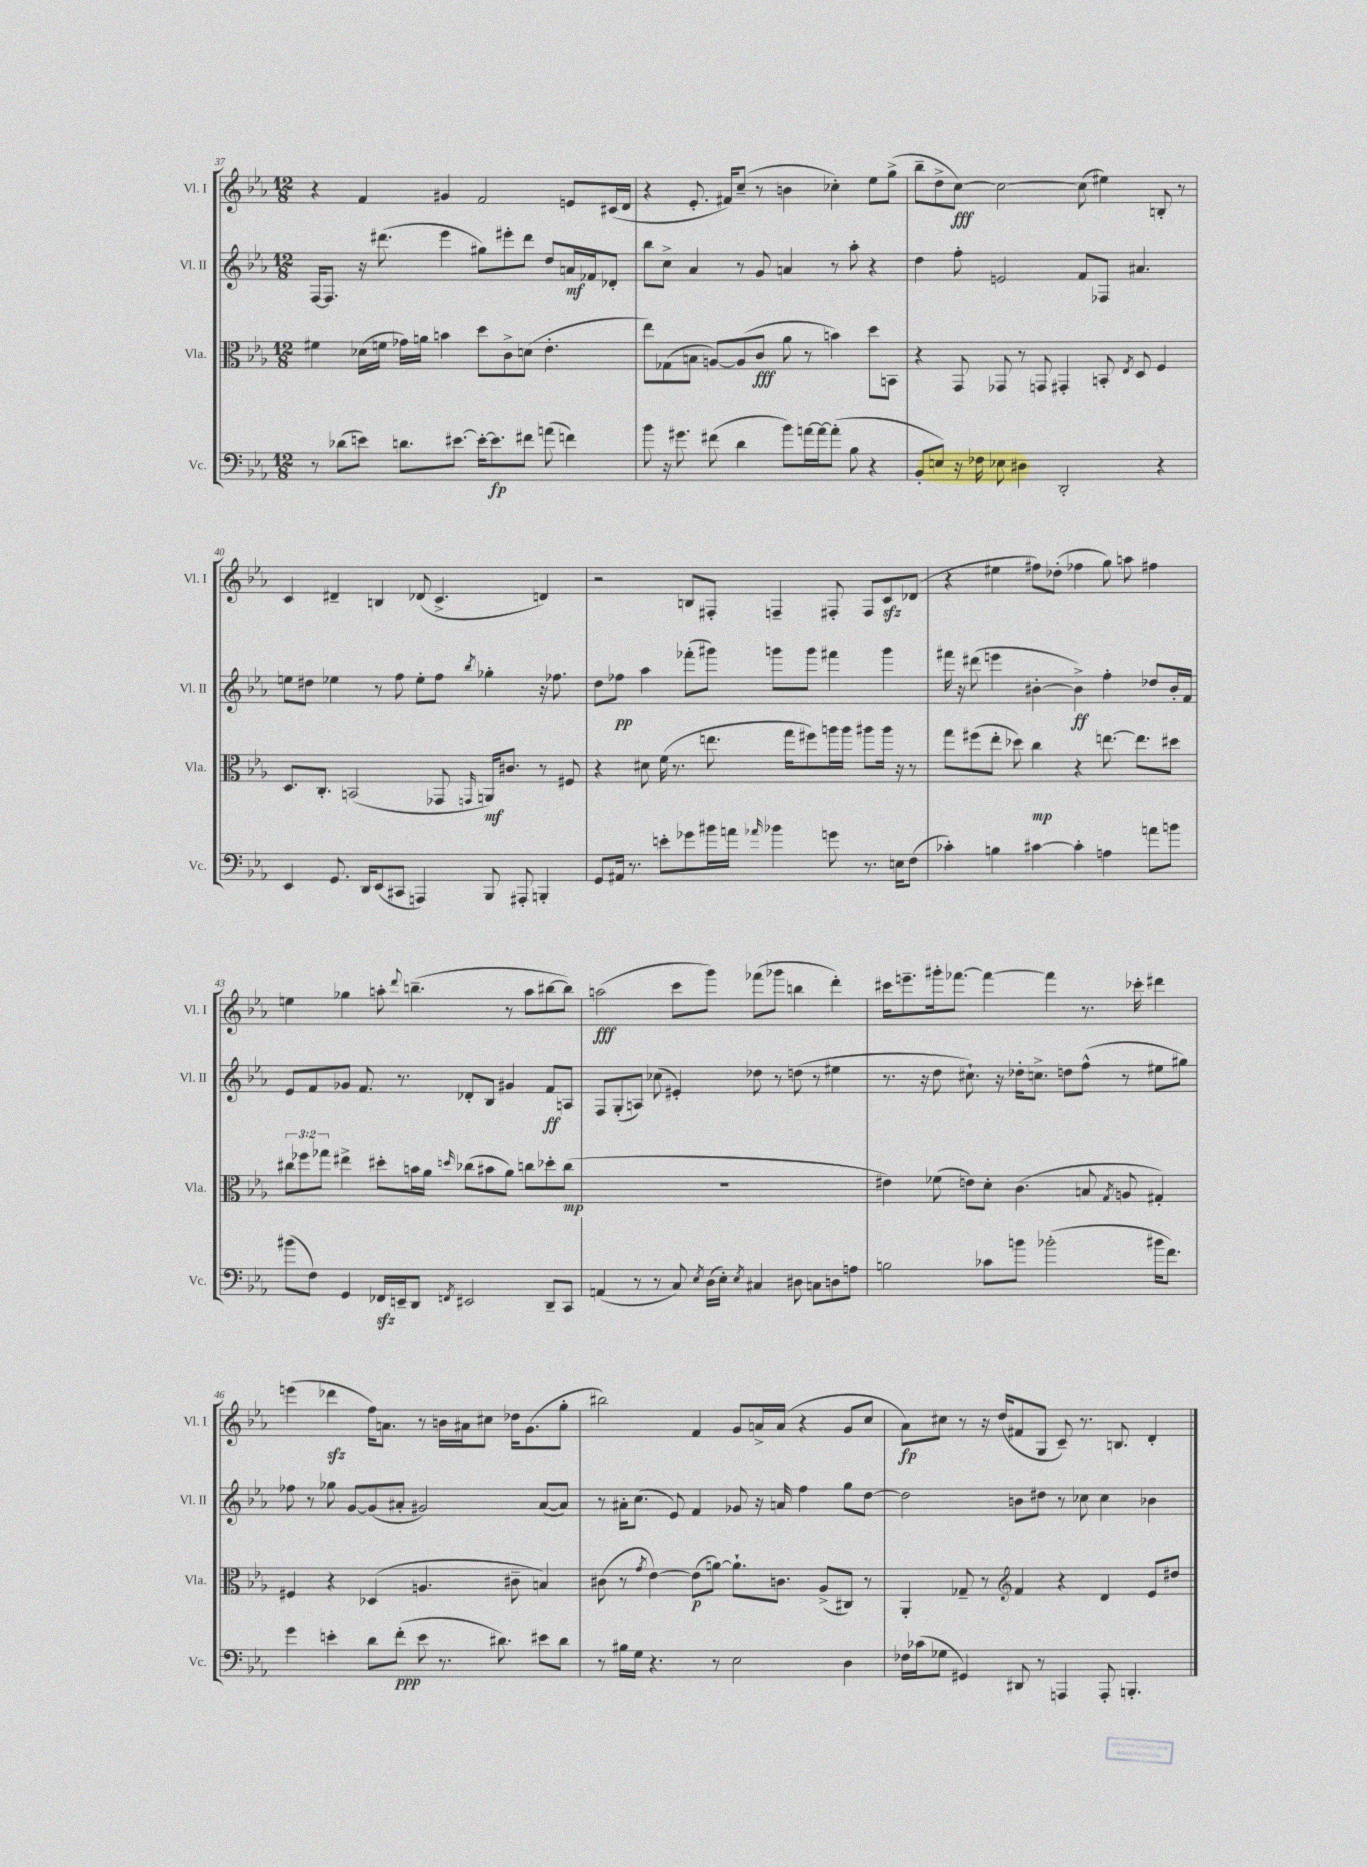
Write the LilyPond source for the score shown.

<<
\new StaffGroup <<
\new Staff = "s0" \with { instrumentName = "Vl. I" shortInstrumentName = "Vl. I" } {
    \clef treble \key ees \major \numericTimeSignature \time 12/8
    \autoBeamOff r4 f'4 gis'4 f'2 e'8[ cis'16( d'16] |
    r4 ees'8.-. fis'16[) c''8]--( r8 b'4 ces''4-.) ees''8[ g''8]->( |
    bes''8[-- d''8-> c''8]~\fff) c''2~ c''8( eis''4) b8-. r8 |
    c'4 dis'4-- b4 des'8( c'4.-> d'4) |
    r2 b8[ fis8]-. f4-- fis8-. fis8[ c'8\sfz des'8]( |
    r4 eis''4 fis''8[) des''8]-.( fes''4 g''8) a''8 fis''4 |
    e''4 ges''4 a''8-. \appoggiatura { d'''8 } b''4.--( r8 a''8[ bis''8~ bis''8]) |
    a''2\fff( c'''8[ g'''8]) fes'''8[( ges'''8] b''4 d'''4-.) |
    cis'''16[ e'''8.-- gis'''16-. fes'''8.]~ fes'''4~ fes'''4 r8. ces'''16-. dis'''4 |
    e'''4( des'''4\sfz f''16[) a'8.] r8 b'16[ ais'16 cis''8] des''16[ g'8.( g''8]-. |
    bis''2) f'4 g'8[ a'16-> a'16]( r4 g'8[ c''8] |
    aes'8[\fp) cis''8] r8 r16 d''16[( fis'8 g8] c'8--) r8. b8. d'4-. \bar "|." |
}
\new Staff = "s1" \with { instrumentName = "Vl. II" shortInstrumentName = "Vl. II" } {
    \clef treble \key ees \major \numericTimeSignature \time 12/8
    \autoBeamOff f16[~ f8.] r16 dis'''8.( ees'''4 gis''8[) eis'''8-. dis'''8] d''8[ a'16\mf fes'16 des'8]-. |
    bes''8[ c''8]-> aes'4 r8 g'8 a'4 r8 aes''8-. r4 |
    d''4 f''8-. e'2 f'8[ fes8] ais'4. |
    e''8[ dis''8] ees''4 r8 f''8 ees''8[-. f''8] \acciaccatura { bes''8 } ges''4-. r16 fes''8. |
    d''8[ fes''8]\pp aes''4 fes'''8[-.( gis'''8]) g'''8[ g'''8] fis'''4 g'''4 |
    fis'''16 r16 dis'''8( e'''4 bis'4~-. bis'4->\ff) f''4-. des''8[ bis'16-. f'16] |
    ees'8[ f'8 ges'8] f'8. r8. des'8[-. bes8] gis'4 f'8[\ff a8] |
    f8[ g8-.( a8]) ces''8( eis'4-.) des''8 r8 d''8( r8 eis''4 |
    r8. r16 d''8 cis''8.-!) r16 des''16[-. c''8.]-> d''8[ f''8]-^( r8 eis''8[ gis''8]) |
    fes''8 r8 ges''8 g'8[~ g'8( ais'8]-. gis'2) ais'8[~( ais'8]) |
    r8 ais'16[-. c''8.]( ees'8) f'4 ges'8 r16 a'16 f''4 g''8[ d''8]~ |
    d''2 b'8[ dis''8] r8 ces''8 ces''4 bes'4 \bar "|." |
}
\new Staff = "s2" \with { instrumentName = "Vla." shortInstrumentName = "Vla." } {
    \clef alto \key ees \major \numericTimeSignature \time 12/8 \override Staff.TupletNumber.text = #tuplet-number::calc-fraction-text
    \autoBeamOff fis'4 des'16[( f'16] ges'16[) a'16] b'4 d''8[ c'8-> d'8]( ees'4.-. |
    ees''8[) ges8( b8] a8[~) a8( c'8]\fff aes'8 r8 b'4) d''8[ b,8] |
    r4 g,8 ges,8 r8 g,8 gis,4-. b,8-. \acciaccatura { ees8 } d8 f4 |
    d8.[ c8.]-. b,2( ges,8 \grace { g,16 } a,16[\mf) cis'8.] r8 fis8 |
    r4 dis'8 f'16( r8. e''8. g''16[ fis''8) a''16 a''16] ais''8[ ais''16] r16 r8 |
    g''8[ fis''8( ees''8]-. des''8) c''4\mp r4 e''8.~ e''8.[ dis''8] |
    \tuplet 3/2 { cis''8[ fes''8 ges''8] } eis''4-> dis''8[-. b'16 aes'16] \grace { d''16 } ces''8[( bis'8 aes'8]) c''8[ des''8-. c''8]\mp( |
    R1. |
    eis'4) fes'8( e'8[) d'8]-. c'4.( b8 \acciaccatura { g8 } a8 gis4-.) |
    fis4 r4 des4( a4. cis'8-- b4) |
    cis'8( r8 \acciaccatura { g'8 } ees'4~) ees'8[\p( a'8]~) a'8.[-! c'8.] aes8[->( cis8]) r8 |
    aes,4-. ges8-- r8 \clef treble f'4 r4 d'4 ees'8[ dis''8] \bar "|." |
}
\new Staff = "s3" \with { instrumentName = "Vc." shortInstrumentName = "Vc." } {
    \clef bass \key ees \major \numericTimeSignature \time 12/8
    \autoBeamOff r8 des'8[( e'8]) d'8.[ eis'8.]~ eis'16[~-. eis'8.\fp fis'8] a'8( f'4) |
    bes'8 r16 gis'8. fis'8( d'4 bes'8[) a'16~ a'16~ a'8]-.( bes8 r4 |
    bes,8[-. e8]) r16 fes16 ees8 dis4 d,2-. r4 |
    ees,4 g,8. d,16[ ees,8( cis,8] a,,4) bes,,8 ais,,8-. b,,4-. |
    g,8[ ais,16] r8. e'8[-. ges'8 bis'16 a'16] \grace { aes'16 } bes'4 g'8 r8. e16[ f8]( |
    ces'4-.) b4 cis'4~ cis'4-. a4 a'8[ b'8] |
    bis'8[( f8]) g,4 fes,16[\sfz e,16-- d,8] \acciaccatura { f,8 } eis,2 d,8[-- c,8] |
    a,4( r8 r8 c8) \acciaccatura { ees8 } d16[( ees16]-.) \acciaccatura { ees8 } cis4 dis8 c8[ d8 a8] |
    b2 ces'8[ b'8] bes'2-.( bis'16[ f'8.]) |
    g'4 e'4-. d'8[ f'8]-.\ppp( e'8 r8. dis'8.) eis'8[ dis'8] |
    r8 bis16[ g16] r4. r8 ees2 d4 |
    fes16[ ces'16( ges8] gis,4) dis,8 r8 a,,4 a,,8-. b,,4.-. \bar "|." |
}
>>
>>
\layout { \context { \Score currentBarNumber = #37 } }
